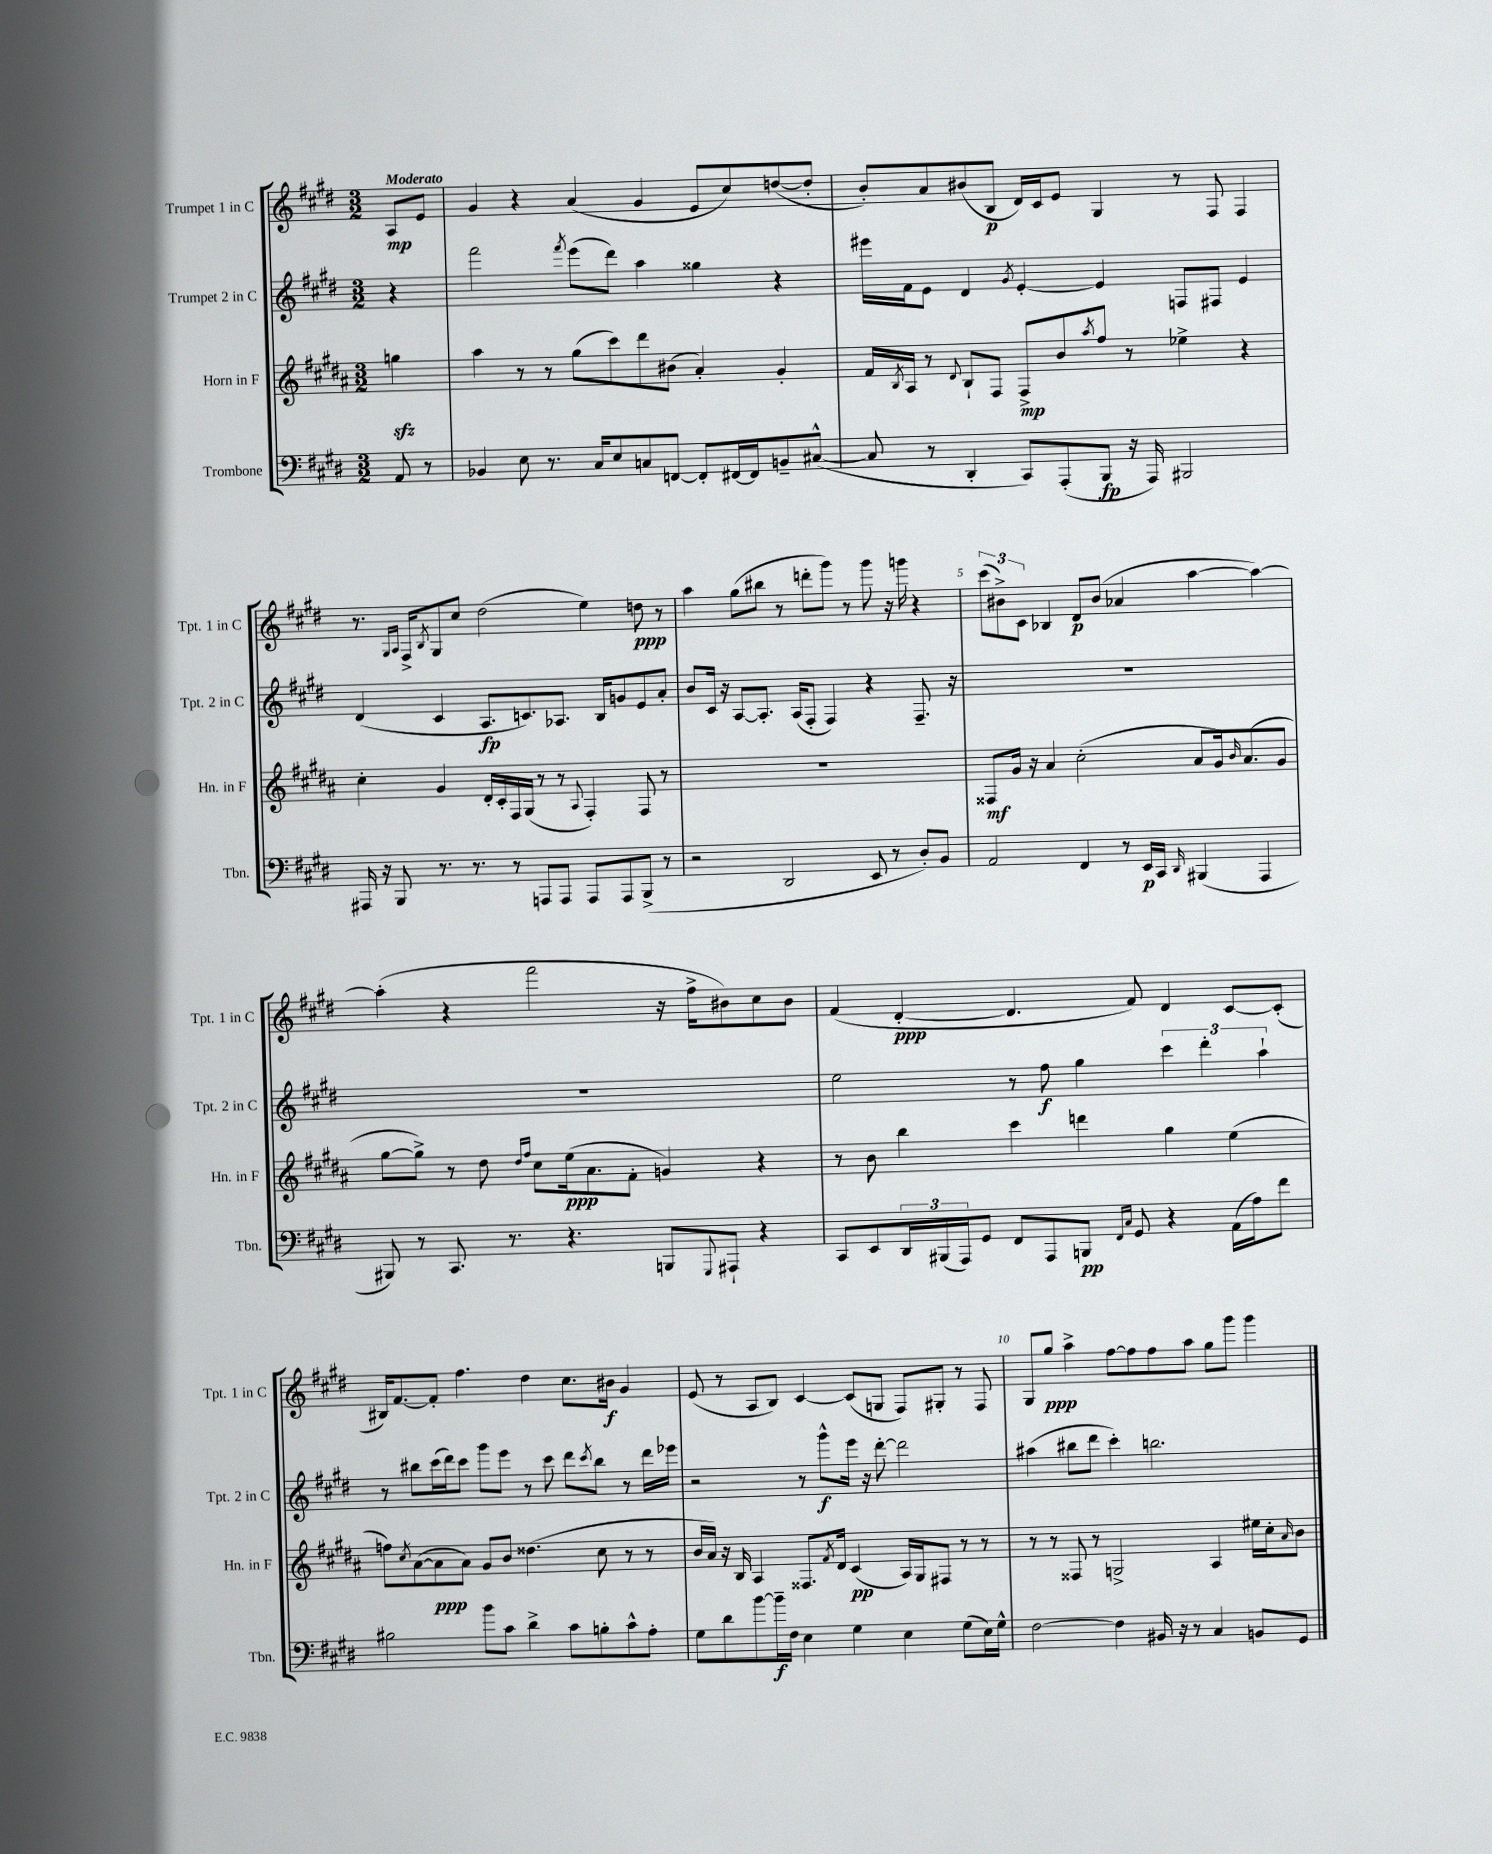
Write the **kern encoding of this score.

**kern	**dynam	**kern	**dynam	**kern	**dynam	**kern	**dynam
*part4	*part4	*part3	*part3	*part2	*part2	*part1	*part1
*staff4	*staff4	*staff3	*staff3	*staff2	*staff2	*staff1	*staff1
*I"Trombone	*	*I"Horn in F	*	*I"Trumpet 2 in C	*	*I"Trumpet 1 in C	*
*I'Tbn.	*	*I'Hn. in F	*	*I'Tpt. 2 in C	*	*I'Tpt. 1 in C	*
*clefF4	*	*clefG2	*	*clefG2	*	*clefG2	*
*k[f#c#g#d#]	*	*k[f#c#g#d#a#]	*	*k[f#c#g#d#]	*	*k[f#c#g#d#]	*
*M3/2	*	*M3/2	*	*M3/2	*	*M3/2	*
=	=	=	=	=	=	=	=
!	!	!	!	!	!	!LO:TX:a:B:t=Moderato	!
8AA/	.	4ggnzz\	.	4r	.	8A/L	mp
8r	.	.	.	.	.	8e/J	.
=1	=1	=1	=1	=1	=1	=1	=1
4BB-X/	.	4aa#\	.	2fff#\	.	4g#/	.
8E\	.	8r	.	.	.	4r	.
8.r	.	8r	.	.	.	.	.
.	.	.	.	8qfff#/	.	.	.
.	.	(8gg#\L	.	(8eee\L	.	(4a/	.
16C#/KL	.	.	.	.	.	.	.
8E/	.	8ccc#\)	.	8ddd#\J)	.	.	.
8Cn/	.	8ddd#\	.	4aa\	.	4g#/	.
[8FFn/J	.	(8b#X\J	.	.	.	.	.
8FF'/L]	.	4a#'/)	.	4gg##X\	.	8e/L	.
[16FF#X/L	.	.	.	.	.	8cc#/)	.
16FF#/J]	.	.	.	.	.	.	.
8BBn~/	.	4g#'/	.	4r	.	([8ddn/	.
([8C#X^^/J	.	.	.	.	.	8dd'/J]	.
=2	=2	=2	=2	=2	=2	=2	=2
8C#/]	.	16f#/LL	.	16eee#X\LL	.	8b'/L)	.
.	.	8qB/	.	.	.	.	.
.	.	16A#/JJ	.	16f#\J	.	.	.
8r	.	8r	.	8e\J	.	8a/	.
.	.	8qqd#/	.	.	.	.	.
4DD#'/	.	8B`/L	.	4d#/	.	(8b#X/	.
.	.	8F#/J	.	.	.	8B/J	p
.	.	.	.	8qg#/	.	.	.
8CC#/L)	.	8F#^/L	mp	[4e'/	.	16d#/LL)	.
.	.	.	.	.	.	16c#/J	.
(8AAA'/	.	8b/	.	.	.	8e/J	.
.	.	8qaa#/	.	.	.	.	.
8BBB/J	fp	8ff#/J	.	4e/]	.	4G#/	.
16r	.	8r	.	.	.	.	.
16AAA/)	.	.	.	.	.	.	.
2BBB#X/	.	4ee-X^\	.	8Fn/L	.	8r	.
.	.	.	.	8F#X/J	.	8F#/	.
.	.	4r	.	4e/	.	4F#/	.
!!LO:LB:g=z
=3	=3	=3	=3	=3	=3	=3	=3
16AAA#X/	.	4cc#'\	.	(4d#/	.	8.r	.
16r	.	.	.	.	.	.	.
8BBB/	.	.	.	.	.	.	.
.	.	.	.	.	.	16qqG#/LL	.
.	.	.	.	.	.	16qqA/JJ	.
.	.	.	.	.	.	16F#^/KL	.
.	.	.	.	.	.	8qB/	.
8.r	.	4g#/	.	4c#/	.	8G#/	.
.	.	.	.	.	.	8cc#/J	.
8.r	.	.	.	.	.	.	.
.	.	16d#'/LL	.	8.A/L	fp	(2dd#\	.
.	.	16c#'/	.	.	.	.	.
8r	.	16F#/	.	.	.	.	.
.	.	(16G#/JJ	.	8.cn/)	.	.	.
8AAAn/L	.	8r	.	.	.	.	.
8AAA/J	.	8r	.	8.A-X/J	.	.	.
.	.	8qqA#/	.	.	.	.	.
8AAA/L	.	4F#'/)	.	.	.	4ee\)	.
.	.	.	.	16B/KL	.	.	.
8AAA/	.	.	.	8gn/	.	.	.
(8BBB^/J	.	8F#/	.	8e/	.	8ddn\	ppp
8r	.	8r	.	8a'/J	.	8r	.
=4	=4	=4	=4	=4	=4	=4	=4
2r	.	1.r	.	8b/L	.	4aa\	.
.	.	.	.	16c#/Jk	.	.	.
.	.	.	.	16r	.	.	.
.	.	.	.	[8A/L	.	(8gg#\L	.
.	.	.	.	8.A'/J]	.	8bb#X\J	.
2DD#/	.	.	.	.	.	8r	.
.	.	.	.	(16A/KL	.	.	.
.	.	.	.	8F#'/J	.	8dddn'\L	.
.	.	.	.	4F#/)	.	8ggg#\J)	.
.	.	.	.	.	.	8r	.
8EE/	.	.	.	4r	.	8ggg#\	.
8r	.	.	.	.	.	16r	.
.	.	.	.	.	.	16gggn\	.
8D#'/L)	.	.	.	8.F#~/	.	4r	.
8BB/J	.	.	.	.	.	.	.
.	.	.	.	16r	.	.	.
=5	=5	=5	=5	=5	=5	=5	=5
2AA/	.	8F##X/L	mf	1.r	.	(12ccc#\L	.
.	.	.	.	.	.	12b#X^\)	.
.	.	16g#/Jk	.	.	.	.	.
.	.	.	.	.	.	12c#\J	.
.	.	16r	.	.	.	.	.
.	.	4a#/	.	.	.	4B-X/	.
4FF#/	.	(2cc#'\	.	.	.	8d#/L	p
.	.	.	.	.	.	(8b#/J	.
8r	.	.	.	.	.	4a-X/	.
16EE/LL	p	.	.	.	.	.	.
16CC#/JJ	.	.	.	.	.	.	.
16qqDD#/	.	.	.	.	.	.	.
(4BBB#X/	.	8a#/L	.	.	.	[4aa\	.
.	.	16g#/k)	.	.	.	.	.
.	.	16qqb/	.	.	.	.	.
.	.	(8.a#/	.	.	.	.	.
4AAA/	.	.	.	.	.	4aa\_)	.
.	.	8g#/J	.	.	.	.	.
!!LO:LB:g=z
=6	=6	=6	=6	=6	=6	=6	=6
8BBB#X/)	.	[8gg#\L	.	1.r	.	(4aa'\]	.
8r	.	8gg#^\J])	.	.	.	.	.
8.CC#/	.	8r	.	.	.	4r	.
.	.	8dd#\	.	.	.	.	.
8.r	.	.	.	.	.	.	.
.	.	16qqdd#/LL	.	.	.	.	.
.	.	16qqff#/JJ	.	.	.	.	.
.	.	8cc#\L	.	.	.	2fff#\	.
4.r	.	(16ee\k	ppp	.	.	.	.
.	.	8.a#\	.	.	.	.	.
.	.	8f#'\J	.	.	.	.	.
8BBBn/L	.	4gn/)	.	.	.	16r	.
.	.	.	.	.	.	16ff#^\KL	.
8qqGGG#/	.	.	.	.	.	.	.
8AAA#X`/J	.	.	.	.	.	8b#X\)	.
4r	.	4r	.	.	.	8cc#\	.
.	.	.	.	.	.	8b#\J	.
=7	=7	=7	=7	=7	=7	=7	=7
8CC#/L	.	8r	.	2ee\	.	(4f#/	.
8EE/	.	8b\	.	.	.	.	.
24DD#/L	.	4bb\	.	.	.	[4d#'/	ppp
(24BBB#X/	.	.	.	.	.	.	.
24AAA/J)	.	.	.	.	.	.	.
8GG#/J	.	.	.	.	.	.	.
8FF#/L	.	4ccc#\	.	8r	.	4.d#/]	.
8AAA/	.	.	.	8ff#\	f	.	.
8BBBn/J	pp	4dddn\	.	4gg#\	.	.	.
16qqFF#/LL	.	.	.	.	.	.	.
16qqC#/JJ	.	.	.	.	.	.	.
8GG#/	.	.	.	.	.	8f#/)	.
4r	.	4gg#\	.	6ccc#\	.	4d#/	.
.	.	.	.	6ddd#'\	.	.	.
(16AA\LL	.	(4ee\	.	.	.	[8c#/L	.
16A\J)	.	.	.	.	.	.	.
.	.	.	.	6aa`\	.	.	.
8f#\J	.	.	.	.	.	(8c#'/J]	.
!!LO:LB:g=z
=8	=8	=8	=8	=8	=8	=8	=8
2B#X\	.	8ffn\L)	.	8r	.	16B#X/KL)	.
.	.	.	.	.	.	[8.f#/	.
.	.	8qcc#/	.	.	.	.	.
.	.	([8a#\	.	8bb#X\L	.	.	.
.	.	8a#\]	ppp	(16ccc#\L	.	8f#'/J]	.
.	.	.	.	16ddd#\J)	.	.	.
.	.	8a#\J)	.	8ccc#\J	.	4.ff#\	.
8b\L	.	8g#/L	.	8ggg#\L	.	.	.
8c#\J	.	8b/J	.	8eee\J	.	.	.
4d#^\	.	(4.dd##X\	.	8r	.	4dd#\	.
.	.	.	.	8ccc#\	.	.	.
8c#\L	.	.	.	8ddd#\L	.	8.cc#\L	.
.	.	.	.	8qccc#/	.	.	.
8Bn'\	.	8cc#\	.	8bb#\J	.	.	.
.	.	.	.	.	.	16b#X\Jk	f
8c#^^\	.	8r	.	8r	.	4g#/	.
8A'\J	.	8r	.	16ddd#\LL	.	.	.
.	.	.	.	16eee-X\JJ	.	.	.
=9	=9	=9	=9	=9	=9	=9	=9
8G#\L	.	16b/LL	.	2r	.	(8e/	.
.	.	16a#/JJ)	.	.	.	.	.
8d#\	.	16r	.	.	.	8r	.
.	.	16B/	.	.	.	.	.
[8b\	.	4A#/	.	.	.	8A/L	.
16b~\L]	f	.	.	.	.	8B/J)	.
16F#\JJ	.	.	.	.	.	.	.
4E\	.	8.F##X/L	.	8r	.	[4c#/	.
.	.	.	.	8ggg#^^\L	f	.	.
.	.	8qf#/	.	.	.	.	.
.	.	16d#/Jk	.	.	.	.	.
4G#\	.	(4c#/	pp	16eee\Jk	.	(8c#/L]	.
.	.	.	.	16r	.	.	.
.	.	.	.	[8ddd#'\	.	8Gn/J	.
4E\	.	16A#/LL)	.	2ddd#\]	.	8F#/L)	.
.	.	16G#/J	.	.	.	.	.
.	.	8F#X/J	.	.	.	8G#X'/J	.
(8G#\L	.	8r	.	.	.	8r	.
16E\L)	.	8r	.	.	.	8F#/	.
16G#^^\JJ	.	.	.	.	.	.	.
=10	=10	=10	=10	=10	=10	=10	=10
[2F#\	.	8r	.	(4aa#X\	.	8G#/L	.
.	.	8r	.	.	.	8gg#/J	ppp
.	.	8F##X/	.	8bb#X\L	.	4aa^\	.
.	.	8r	.	8ddd#\J	.	.	.
4F#\]	.	2Gn^/	.	4ccc#'\)	.	[8ff#\L	.
.	.	.	.	.	.	8ff#\]	.
16BB#X/	.	.	.	2.bbn\	.	8ff#\	.
16r	.	.	.	.	.	.	.
8r	.	.	.	.	.	8aa\J	.
4C#/	.	4A#/	.	.	.	8gg#\L	.
.	.	.	.	.	.	8ggg#\J	.
8BBn/L	.	16ee#X\LL	.	.	.	4ggg#\	.
.	.	16cc#'\J	.	.	.	.	.
.	.	16qqa#/	.	.	.	.	.
8GG#/J	.	8b\J	.	.	.	.	.
==	==	==	==	==	==	==	==
*-	*-	*-	*-	*-	*-	*-	*-
